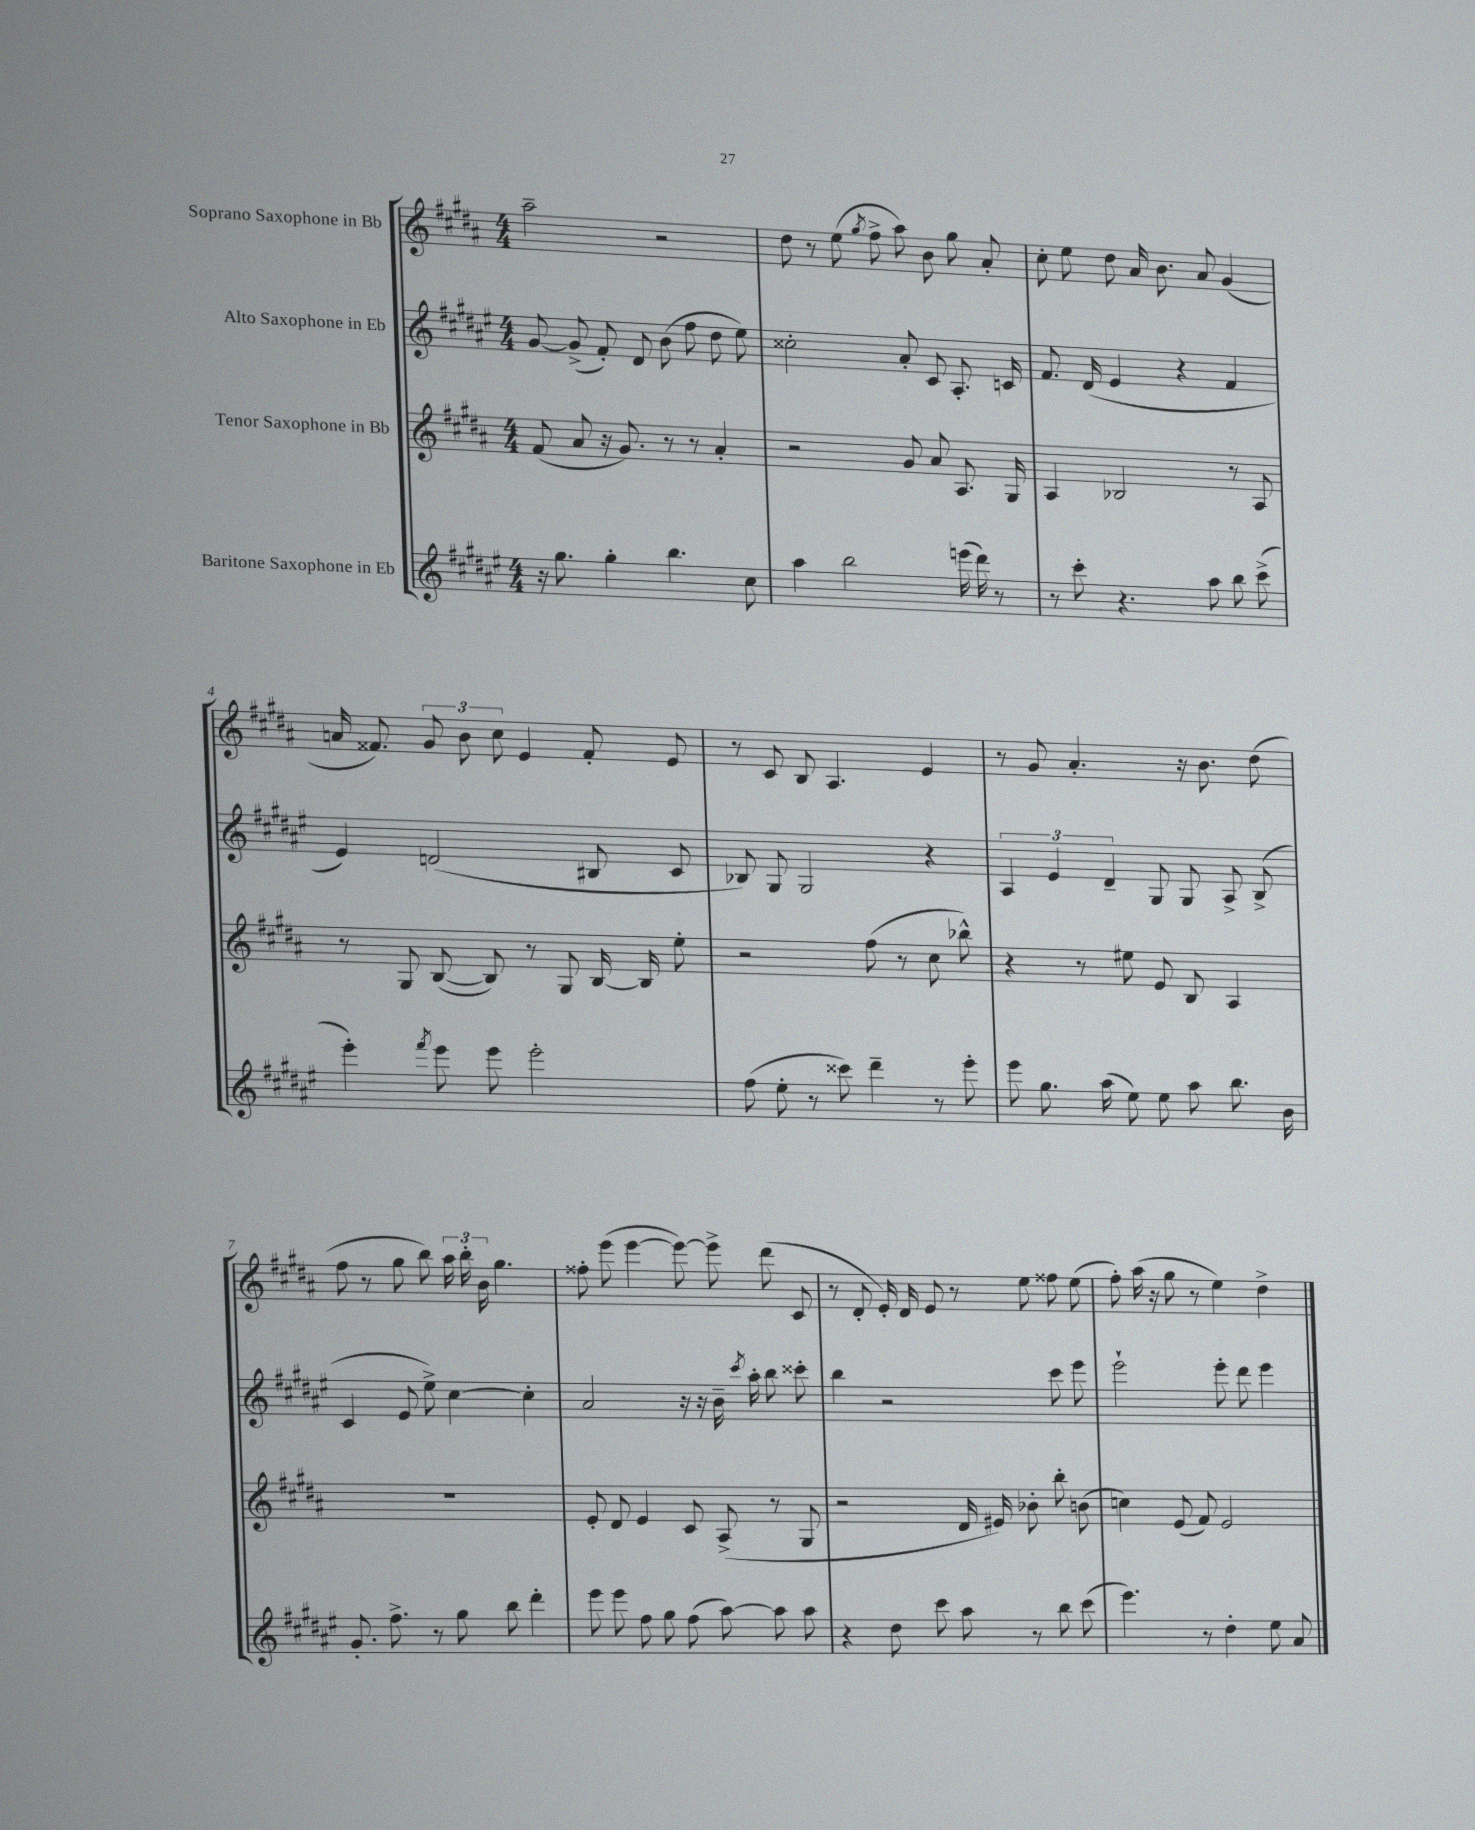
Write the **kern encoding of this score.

**kern	**kern	**kern	**kern
*staff4	*staff3	*staff2	*staff1
*clefG2	*clefG2	*clefG2	*clefG2
*k[f#c#g#d#a#e#]	*k[f#c#g#d#a#]	*k[f#c#g#d#a#e#]	*k[f#c#g#d#a#]
*M4/4	*M4/4	*M4/4	*M4/4
16r	(8f#	[8g#	2aa#~
8.gg#	.	.	.
.	8a#	(8g#^]	.
4gg#'	16r	8f#')	.
.	8.g#)	.	.
.	.	8d#	.
4.bb	8r	(8b	2r
.	8r	8ff#	.
.	4a#'	8dd#	.
8cc#	.	8ee#)	.
=	=	=	=
4aa#	2r	2cc##'	8dd#
.	.	.	8r
2bb	.	.	(8ee
.	.	.	8qgg#
.	.	.	8ff#^
.	8g#	8a#'	8aa#)
.	8a#	8c#	8b
(16eee	8.A#	8.A#'	8gg#
16ddd#)	.	.	.
8r	.	.	8a#'
.	16G#	16c	.
=	=	=	=
8r	4A#	8.f#	8cc#'
8ccc#'	.	.	8ee
.	.	(16d#	.
4.r	2B-	4e#	8dd#
.	.	.	16a#
.	.	.	8.b
.	.	4r	.
8aa#	.	.	8a#
8bb	8r	4f#	(4g#
(8ccc#^	8A#	.	.
=	=	=	=
4eee#')	8r	4e#)	16a
.	.	.	8.f##)
.	8G#	.	.
8qfff#	.	.	.
8eee#	([8B	(2d	12g#
.	.	.	12b
8eee#	8B])	.	.
.	.	.	12cc#
2eee#'	8r	.	4e
.	8G#	.	.
.	[16B	8B#	8f##'
.	16B]	.	.
.	8ee'	8c#	8e
=	=	=	=
(8ff#	2r	8B-)	8r
8ee#'	.	8G#	8c#
8r	.	2G#	8B
8ccc##)	.	.	4.A#
4ddd#~	(8ff#	.	.
.	8r	.	.
8r	8cc#	4r	4e
8eee#'	8bb-^^)	.	.
=	=	=	=
8eee#	4r	6A#	8r
8.gg#	.	.	8g#
.	.	6e#	.
.	8r	.	4.a#'
(16aa#	.	.	.
.	.	6d#~	.
8ee#)	8ee#	.	.
8ee#	8e	8G#	.
8aa#	8B	8G#	16r
.	.	.	8.b
8.bb	4A#	8A#^	.
.	.	(8B^	(8dd#
16b	.	.	.
=	=	=	=
8.g#'	1r	4c#	8ff#
.	.	.	8r
8.ff#^	.	.	.
.	.	8e#	8gg#
8r	.	8ee#^)	8bb)
8gg#	.	[4cc#	24aa#
.	.	.	24bb'
.	.	.	24b
8bb	.	.	4.gg#
4ddd#'	.	4cc#']	.
=	=	=	=
8eee#	8e'	2a#	8ff##'
8eee#	8d#	.	(8eee
8ff#	4e	.	[4eee
8gg#	.	.	.
(8ff#	8c#	16r	8eee_)
.	.	16r	.
[8aa#)	(8A#^	16b~	8eee^]
.	.	8qccc#	.
.	.	16aa#'	.
8aa#]	8r	8bb	(8ddd#
8aa#	8G#	8ccc##'	8c#
=	=	=	=
4r	2r	4bb	8r
.	.	.	8d#'
8dd#	.	2r	16e')
.	.	.	16d#
8ccc#	.	.	8e
8aa#	16d#	.	8r
.	16e#)	.	.
8r	8b-'	.	8ee
8bb	8bb'	8ccc#	8ff##
(8ccc#	(8b	8eee#	(8ee
=	=	=	=
4.eee#)	4cc)	2eee#`	8ff#')
.	.	.	(16aa#
.	.	.	16r
.	(8e	.	8gg#
8r	8f#)	.	8r
4dd#'	2e	8eee#'	4ee)
.	.	8ddd#	.
8ee#	.	4eee#	4dd#^
8a#	.	.	.
==	==	==	==
*-	*-	*-	*-
